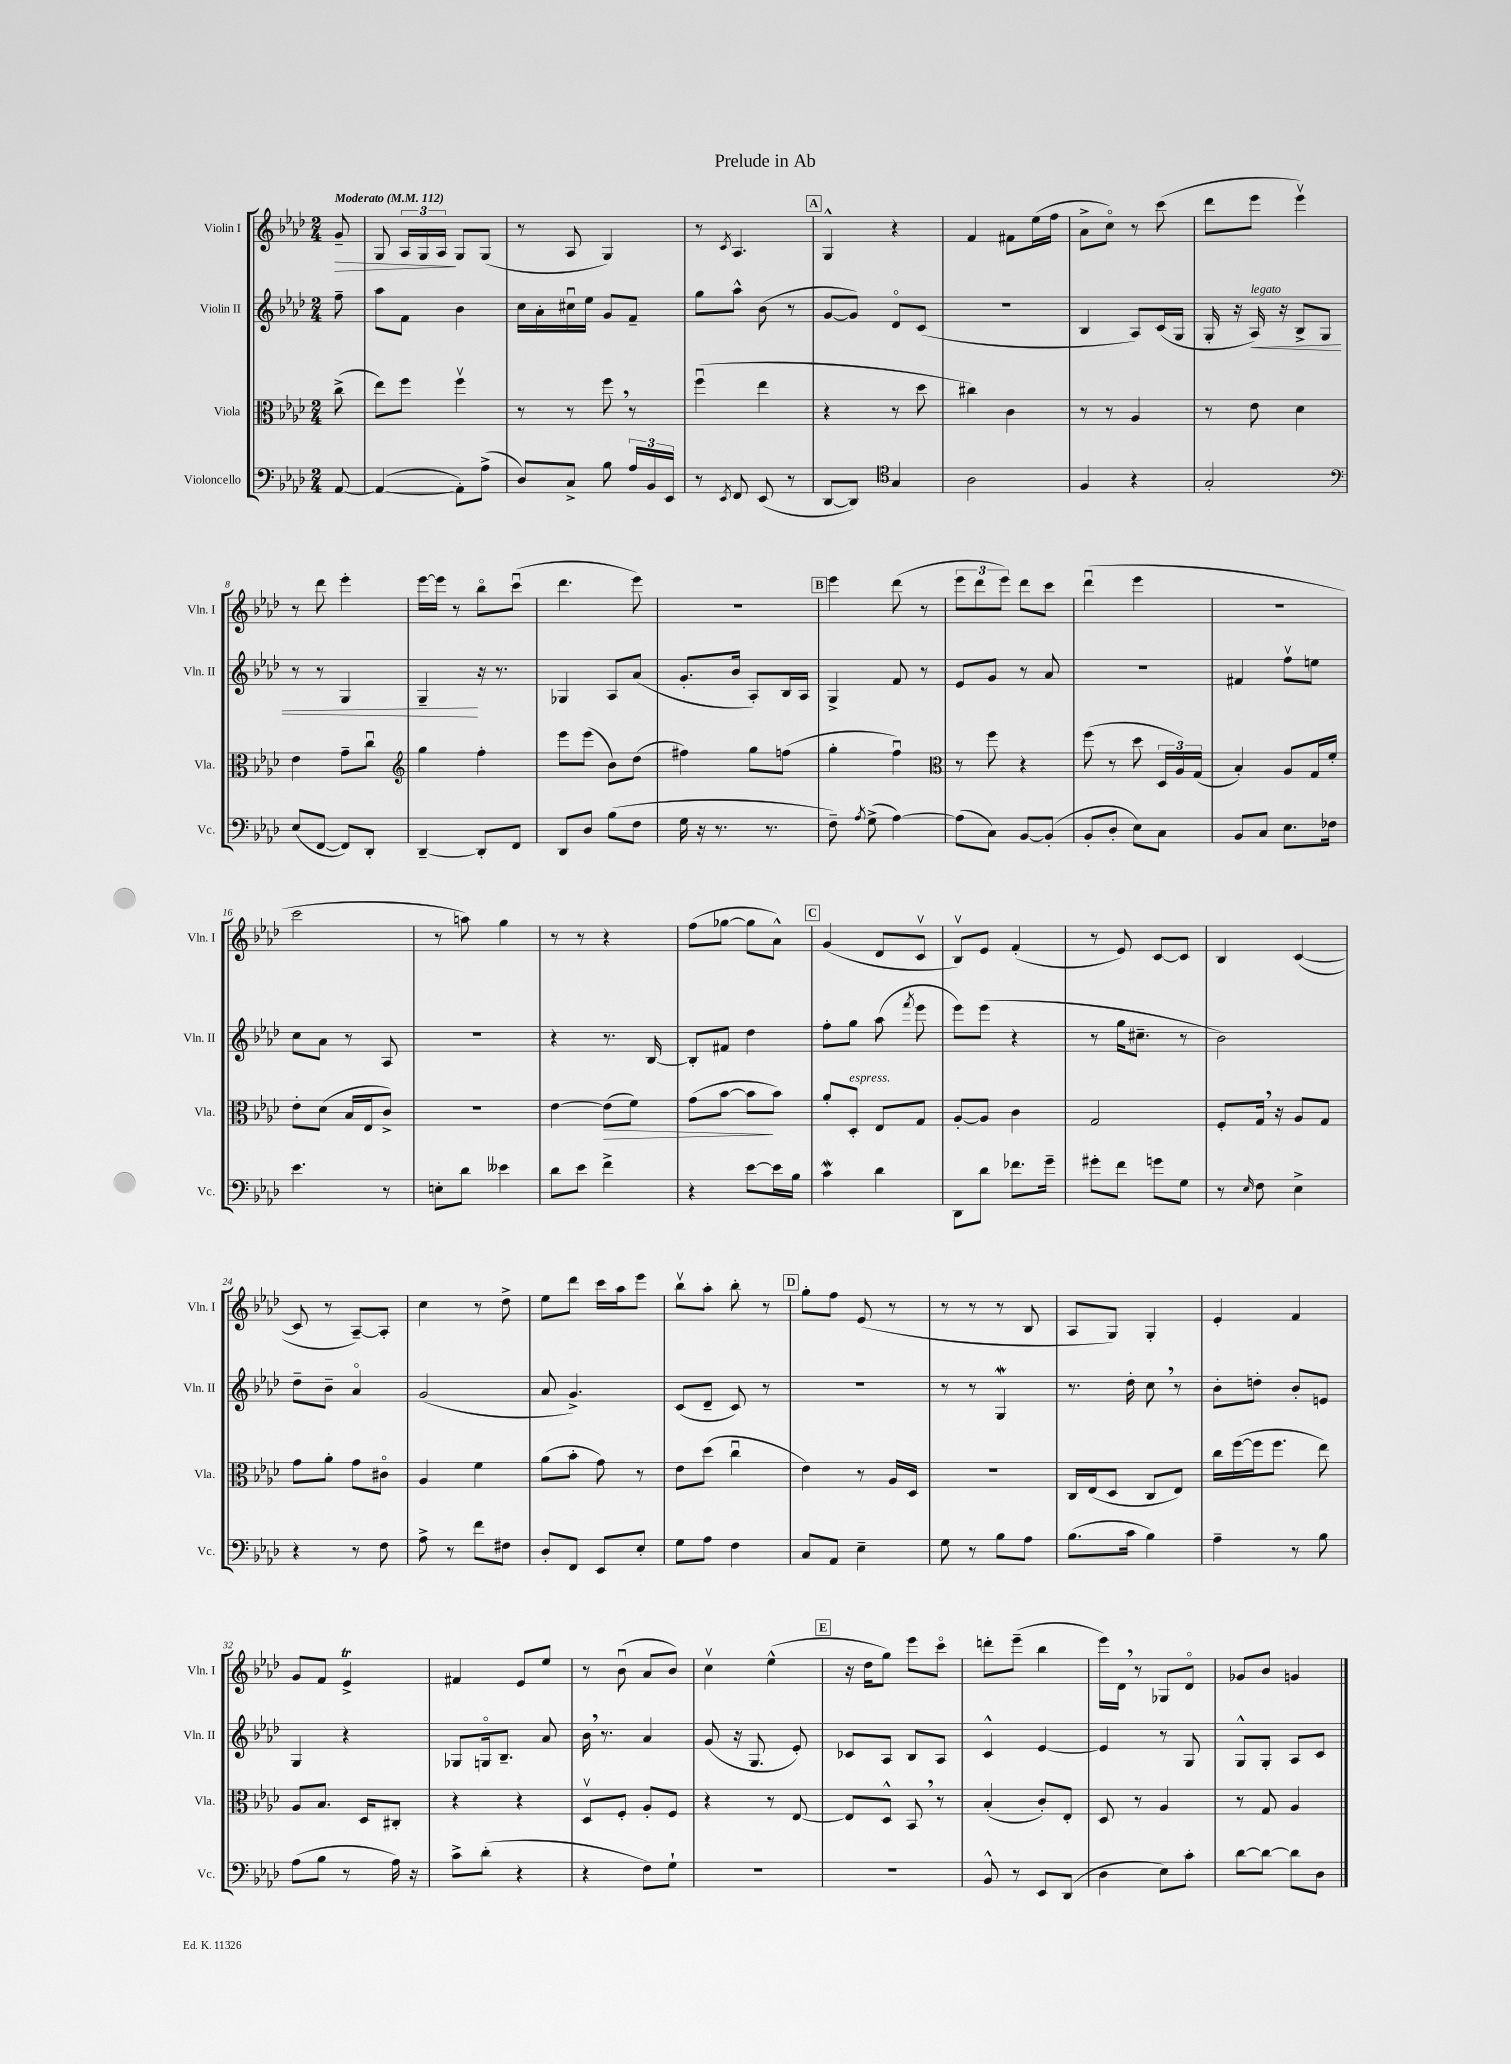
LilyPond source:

\header { title = "Prelude in Ab" }
<<
\new StaffGroup <<
\new Staff = "s0" \with { instrumentName = "Violin I" shortInstrumentName = "Vln. I" } {
    \clef treble \key aes \major \numericTimeSignature \time 2/4 \partial 8 \tempo "Moderato" 4 = 112
    \autoBeamOff g'8--\> |
    g8 \tuplet 3/2 { aes16[ g16 aes16]\! } g8[ g8]( |
    r8 aes8 g4) |
    r8 \acciaccatura { c'8 } aes4. |
    \mark \markup { \box "A" } g4-^ r4 |
    f'4 fis'8[ ees''16( f''16] |
    aes'8[-> c''8]\flageolet) r8 c'''8( |
    des'''8[ ees'''8] ees'''4\upbow) |
    r8 des'''8 ees'''4-. |
    ees'''16[~ ees'''16] r8 bes''8[\flageolet c'''8]\downbow( |
    des'''4. ees'''8) |
    r2 |
    \mark \markup { \box "B" } ees'''4 des'''8( r8 |
    \tuplet 3/2 { ees'''8[ des'''8 ees'''8]) } des'''8[ c'''8] |
    des'''4\downbow( ees'''4 |
    r2 |
    c'''2 |
    r8 a''8) g''4 |
    r8 r8 r4 |
    f''8[( ges''8]~ ges''8[ aes'8]-^) |
    \mark \markup { \box "C" } g'4( des'8[ c'8]\upbow |
    bes8[\upbow) ees'8] f'4-.( |
    r8 ees'8) c'8[~ c'8] |
    bes4 c'4~( |
    c'8 r8 aes8[~--) aes8]-. |
    c''4 r8 des''8-> |
    ees''8[ des'''8] c'''16[ aes''16 ees'''8] |
    bes''8[\upbow aes''8]-. bes''8-. r8 |
    \mark \markup { \box "D" } g''8[-. f''8] ees'8( r8 |
    r8 r8 r8 bes8 |
    aes8[ g8]) g4-. |
    ees'4-. f'4 |
    g'8[ f'8] ees'4->\trill |
    fis'4 ees'8[ ees''8] |
    r8 bes'8\downbow( aes'8[ bes'8]) |
    c''4\upbow ees''4-^( |
    \mark \markup { \box "E" } r16 des''16[ g''8]) ees'''8[ c'''8]\flageolet |
    d'''8[-. ees'''8]--( bes''4 |
    ees'''16[) des'16] \breathe r8 ges8[ des'8]\flageolet |
    ges'8[ bes'8] g'4 \bar "|." |
}
\new Staff = "s1" \with { instrumentName = "Violin II" shortInstrumentName = "Vln. II" } {
    \clef treble \key aes \major \numericTimeSignature \time 2/4 \partial 8
    \autoBeamOff f''8-- |
    aes''8[ f'8] bes'4 |
    c''16[ aes'16-. cis''16\downbow ees''16] g'8[ f'8]-- |
    g''8[ aes''8]-^ bes'8( r8 |
    \mark \markup { \box "A" } g'8[~ g'8]) des'8[\flageolet c'8]( |
    r2 |
    bes4 aes8[) c'16( g16] |
    g16-. r16 aes16\<^\markup { \italic "legato" }) r16 bes8[-> g8] |
    r8 r8 g4 |
    g4--\! r16 r8. |
    ges4 aes8[ aes'8]( |
    g'8.[-. bes'16] aes8[-.) bes16 aes16] |
    \mark \markup { \box "B" } g4-> f'8 r8 |
    ees'8[ g'8] r8 aes'8 |
    r2 |
    fis'4 f''8[\upbow e''8] |
    c''8[ aes'8] r8 aes8 |
    R2 |
    r4 r8. bes16~ |
    bes8[-. fis'8] des''4 |
    \mark \markup { \box "C" } f''8[-. g''8] aes''8( \acciaccatura { f'''8 } ees'''8 |
    ees'''8[) ees'''8]( r4 |
    r8 g''16[ cis''8.]-- r8 |
    bes'2) |
    des''8[-- bes'8]-- aes'4\flageolet |
    g'2( |
    aes'8 g'4.->) |
    c'8[( des'8]-- c'8) r8 |
    \mark \markup { \box "D" } R2 |
    r8 r8 g4\mordent |
    r8. des''16-. c''8 \breathe r8 |
    bes'8[-. d''8]-. bes'8[-. e'8] |
    g4 r4 |
    ges8[ g16\flageolet bes8.]-- aes'8 |
    bes'16 \breathe r8. aes'4 |
    g'8( r16 g8. ees'8-.) |
    \mark \markup { \box "E" } ces'8[ aes8] bes8[ aes8] |
    c'4-^ ees'4~ |
    ees'4 r8 g8 |
    g8[-^ g8]-. aes8[ c'8] \bar "|." |
}
\new Staff = "s2" \with { instrumentName = "Viola" shortInstrumentName = "Vla." } {
    \clef alto \key aes \major \numericTimeSignature \time 2/4 \partial 8
    \autoBeamOff c''8->( |
    ees''8[) f''8] f''4\upbow |
    r8 r8 f''8 \breathe r8 |
    f''4\downbow( ees''4 |
    \mark \markup { \box "A" } r4 r8 des''8 |
    cis''4) c'4 |
    r8 r8 aes4 |
    r8 ees'8 des'4 |
    ees'4 g'8[-- c''8]\downbow |
    \clef treble g''4 f''4-. |
    ees'''8[ ees'''8]( bes'8[) des''8]( |
    fis''4) g''8[ f''8]( |
    \mark \markup { \box "B" } g''4-. f''4\downbow) |
    \clef alto r8 f''8 r4 |
    f''8( r8 des''8 \tuplet 3/2 { des16[ aes16) g16]( } |
    bes4-.) aes8[ g16 f'16]-. |
    ees'8[-. des'8]( bes16[ ees16 c'8]->) |
    R2 |
    ees'4~ ees'8[\>( f'8]) |
    g'8[( bes'8]~ bes'8[\! bes'8]) |
    \mark \markup { \box "C" } aes'8[-. des8]-.^\markup { \italic "espress." } ees8[ g8] |
    aes8[~-. aes8] c'4 |
    g2 |
    f8[-. g16] \breathe r16 aes8[ g8] |
    g'8[ aes'8]-. g'8[ cis'8]\flageolet |
    aes4 f'4 |
    aes'8[( bes'8]-. g'8) r8 |
    ees'8[ des''8]( c''4\downbow |
    \mark \markup { \box "D" } ees'4) r8 aes16[ des16] |
    r2 |
    c16[ ees16( des8] c8[ ees8]) |
    c''16[ f''16~( f''16 f''8.] ees''8) |
    aes8[ bes8.] des16[ cis8]-. |
    r4 r4 |
    des8[\upbow f8]-. aes8[-. f8] |
    r4 r8 ees8~ |
    \mark \markup { \box "E" } ees8[ des8]-^ bes,8 \breathe r8 |
    bes4-.( c'8[-.) ees8]-. |
    des8 r8 aes4 |
    r8 g8 aes4 \bar "|." |
}
\new Staff = "s3" \with { instrumentName = "Violoncello" shortInstrumentName = "Vc." } {
    \clef bass \key aes \major \numericTimeSignature \time 2/4 \partial 8
    \autoBeamOff aes,8~ |
    aes,4~( aes,8[-.) aes8]->( |
    des8[) c8]-> bes8 \tuplet 3/2 { aes16[ bes,16 ees,16] } |
    r8 \acciaccatura { ees,8 } f,8 ees,8( r8 |
    \mark \markup { \box "A" } des,8[~ des,8]) \clef tenor g4 |
    aes2 |
    f4 r4 |
    g2-. |
    \clef bass ees8[( f,8]~ f,8[) des,8]-. |
    des,4~-- des,8[-. f,8] |
    des,8[ des8] bes8[( f8] |
    g16 r16 r8. r8. |
    \mark \markup { \box "B" } f8--) \acciaccatura { aes8 } g8->( aes4~) |
    aes8[( c8]) bes,8[~ bes,8]-.( |
    bes,8[-. des8]-. ees8[) c8] |
    bes,8[ c8] ees8.[ fes16] |
    ees'4. r8 |
    e8[-. des'8] eeses'4 |
    des'8[ ees'8] f'4-> |
    r4 ees'8[~ ees'16 bes16] |
    \mark \markup { \box "C" } c'4\mordent des'4 |
    des,8[ des'8] fes'8.[ g'16]-- |
    gis'8[-. f'8] g'8[ g8] |
    r8 \grace { ees16 } f8 ees4-> |
    r4 r8 f8 |
    aes8-> r8 f'8[ fis8] |
    des8[-. f,8] ees,8[ ees8]-. |
    g8[ aes8] f4 |
    \mark \markup { \box "D" } c8[ aes,8] ees4-- |
    g8 r8 bes8[ aes8] |
    bes8.[( c'16] bes4) |
    aes4-- r8 bes8 |
    aes8[( bes8] r8 aes16) r16 |
    c'8[-> des'8]-.( r4 |
    r4 f8[) g8]-! |
    R2 |
    \mark \markup { \box "E" } R2 |
    bes,8-^ r8 ees,8[ des,8]( |
    des4 ees8[) c'8]-. |
    des'8[~ des'8]~ des'8[ des8] \bar "|." |
}
>>
>>
